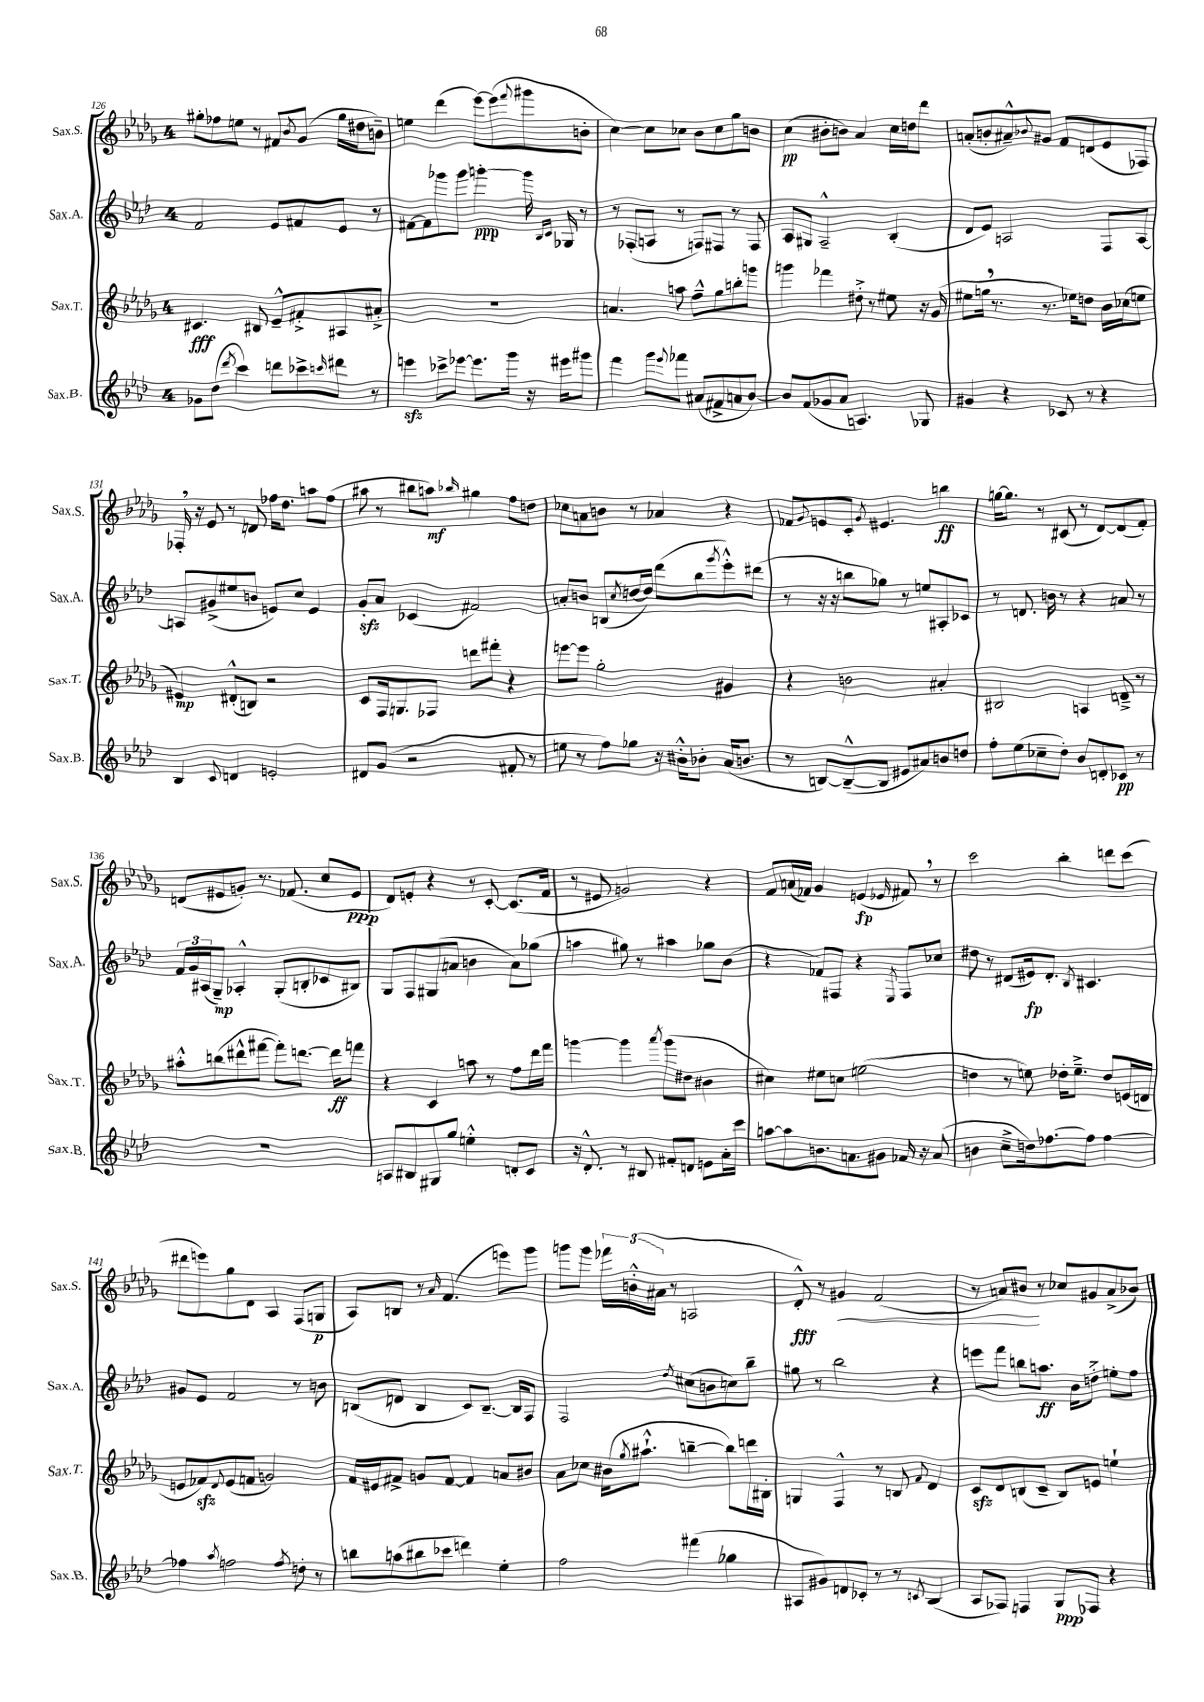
<<
\new StaffGroup <<
\new Staff = "s0" \with { instrumentName = "Sax.S." shortInstrumentName = "Sax.S." } {
    \clef treble \key des \major \once \override Staff.TimeSignature.style = #'single-digit \time 4/4
    gis''8-. fes''8 e''8 r8 fis'8 \acciaccatura { bes'8 } ges'8( gis''16 dis''16 b'8--) |
    e''4 des'''4( ees'''8~) ees'''8( \appoggiatura { f'''8 } gis'''8 b'8-. |
    c''4~) c''8 ces''8 bes'8 ces''8 ges''8 b'8 |
    c''4\pp( bis'8-. b'8) aes'4 c''16 d''16 des'''8 |
    a'8-.( b'8-. ais'8---^) \appoggiatura { bes'8 } gis'8 f'8 d'8( ees'8 fes8) |
    fes16-. \breathe r16 ees'8 r8 d'8 fes''16 des''8. a''8 fes''8( |
    ais''8 r8 bis''8 a''8\mf) \grace { bes''16 } gis''4 f''8 d''8 |
    ces''8 a'8 b'8 r8 aes'4 r4 |
    fes'8 \appoggiatura { ges'8 } e'8 c'8-. \acciaccatura { ges'8 } eis'4. b''4\ff |
    g''16~ g''8. r8 cis'8( r8 des'8~) des'8( f'8-.) |
    d'8( eis'8 g'8-.) r8. fes'8.( c''8 eis'8\ppp |
    des'8) e'8-. r4 r8 c'8~-. c'8.( f'16 |
    r8 eis'8 g'2) r4 |
    f'8 a'16( fes'16) ges'4 e'4\fp( \grace { ees'16 } fis'8) \breathe r8 |
    c'''2 bes''4-. d'''8 c'''8( |
    dis'''8 e'''8) ges''8 des'8 aes4 f8( g8\p |
    aes8) b8 r8 \grace { aes'16 } f'4.( e'''8) ges'''8 |
    g'''8 g'''8 \tuplet 3/2 { fes'''16 b'16-.-^( ais'16 } r8 a2 |
    des'8-.-^\fff) r8 gis'4\< f'2( |
    r8 a'8) bis'8\! r8 ces''8 gis'8 a'8->( bes'8) \bar "|." |
}
\new Staff = "s1" \with { instrumentName = "Sax.A." shortInstrumentName = "Sax.A." } {
    \clef treble \key aes \major \once \override Staff.TimeSignature.style = #'single-digit \time 4/4
    f'2 ees'8 fis'8 ees'8 r8 |
    fis'8~ fis'8 ges'''8 ges'''8 g'''4~-.\ppp g'''16 \grace { bes16 c'16 } ges16 r8 |
    r8 fes8-.( a8 r8 f8) fis8 r8 fis8 |
    aes8 gis8 aes2---^ bes4-.( |
    des'8 ees'8) a2 f8 a8~ |
    a8 gis'8->( eis''8 b'8 e'8) c''8 e'4 |
    g'8-.\sfz aes'8 ces'4( fis'2) |
    a'8-. b'8 b8( \acciaccatura { c''8 } d''16~ d''16) des'''8( bes''8 \acciaccatura { g'''8 } ees'''8-.-^) dis'''8( |
    r8 r16 r16 b''8 ges''8) r8 e''8 ais8-. ces'8 |
    r8 d'8. b'16 r8 r4 a'8 r8 |
    \tuplet 3/2 { f'16 g'16 ais16( } g8--\mp) aes4-.-^ g8-.( b8-. ces'8 bis8) |
    g8 f8 gis8( a'8 b'4 a'8) ges''8( |
    a''4 gis''8) r8 ais''4 ges''8 bes'8( |
    r4 fes'8) fis8 r4 \acciaccatura { ees8 } fis8 ces''8 |
    dis''8 r8 dis'8( eis'16\fp) dis'8.-. \acciaccatura { bes8 } cis'4. |
    gis'8 ees'8 f'2 r8 b'8 |
    b8( d'8 b4 c'8) b8.~-- b16 f8 |
    f2 \acciaccatura { des''8 } cis''8( b'8 c''8) bes''8-- |
    gis''8 r8 bes''2 r4 |
    e'''8 f'''8 b''8 a''8.\ff bes'16 d''8-.-> e''8-. f''8 \bar "|." |
}
\new Staff = "s2" \with { instrumentName = "Sax.T." shortInstrumentName = "Sax.T." } {
    \clef treble \key des \major \once \override Staff.TimeSignature.style = #'single-digit \time 4/4
    cis'4.\fff bis8 ees'8---^ fis'8-.-> ais8 ais'8-.-> |
    R1 |
    a'4. a''8 f''8---^ ges''8 b''8-. g'''8 |
    g'''4 fes'''4 dis''8-.-> r8 eis''8 r16 ges'16( |
    eis''8 g''16 \breathe r8. r8. ees''16) d''8 bes'16 ces''16( e''8 |
    eis'4\mp) dis'8-.-^( b8) r2 |
    c'8 f16 g8. fes8 d'''8 fis'''8-. r4 |
    e'''8~ e'''8 ges''2-. gis'4 |
    r4 b'2 ais'4-. |
    bis2 a4 d'8---> r8 |
    ais''8-.-^ b''8( dis'''8-^ fis'''8~ fis'''8-.) d'''8.~ d'''16\ff f'''8 |
    r4 c'4 a''8 r8 f''8 des'''16 f'''16 |
    g'''4~ g'''4 \acciaccatura { aes'''8 } g'''8( dis''8 bis'4 |
    cis''4) eis''8 c''8 e''2( |
    d''4 r8 e''8) des''16-. e''8.---> des''8 e'16( d'16 |
    e'8 fes'8\sfz) \appoggiatura { des'8 } e'8( f'8 g'2) |
    f'16 eis'16 fis'8-> g'8 fis'8~ fis'4 a'8 bis'8 |
    aes'8 ces''8 bis'16( \acciaccatura { ges''8 } ais''8.-!-^ b''4~-- b''8) d'''16 bis16-. |
    g4 f4-^ r8 b8 \appoggiatura { f'8 } des'4 |
    c'8\sfz des'8 b8( c'8-- b8) e'8 e''4-! \bar "|." |
}
\new Staff = "s3" \with { instrumentName = "Sax.B." shortInstrumentName = "Sax.B." } {
    \clef treble \key aes \major \once \override Staff.TimeSignature.style = #'single-digit \time 4/4
    ges'8 des''8( \acciaccatura { des'''8 } c'''4) d'''8 ces'''8-> \grace { c'''16 } dis'''8 r8 |
    e'''4\sfz ces'''8-> ees'''8~ ees'''8. g'''16 r16 eis'''16 gis'''8 |
    f'''4 g'''8 \appoggiatura { ees'''8 } fes'''8 ais'8( fis'8-> a'8 bes'8~) |
    bes'8 f'8( ges'8 aes'8 a4.) ges8 |
    gis'4 r4 ces'8 r8 r4 |
    bes4 \appoggiatura { c'8 } d'4 e'2-. |
    dis'8 g'8( r2 fis'8-. r8 |
    e''8 r8 f''8) ges''8 r16 bis'16-.-^ bes'8-. aes'16( b'8. |
    r8 b8~) b8~---^( b8 eis'8 ais'8) b'8 d''8 |
    f''8-. ees''8( ces''8-- des''8-.) bes'8 d'8-. ces'8\pp r8 |
    R1 |
    a8 bis8 gis8 g''8 e''4-.-^ d'8-. c'8 |
    r16 des'8.-.-^ r8 bis8 fis'8-. d'8 e'8 aes'16-. c'''16 |
    a''8~ a''8 b'8. a'8. gis'8 fes'16 r16 a'8( |
    b'4 c''8---> d''16) fes''8.~ fes''8 fes''4~ |
    fes''4 \acciaccatura { aes''8 } f''2 \acciaccatura { f''8 } d''8-. r8 |
    b''8 a''8( bis''8 ces'''8 d'''4) ees''4-. |
    f''2 fis'''4( ges''4 |
    ais8 gis'8) d'8 ces'8-. r8 r8 \acciaccatura { c'8 } bes4( |
    aes8 fes8) f4 g8\ppp fes8 r4 \bar "|." |
}
>>
>>
\layout { \context { \Score currentBarNumber = #126 } }
